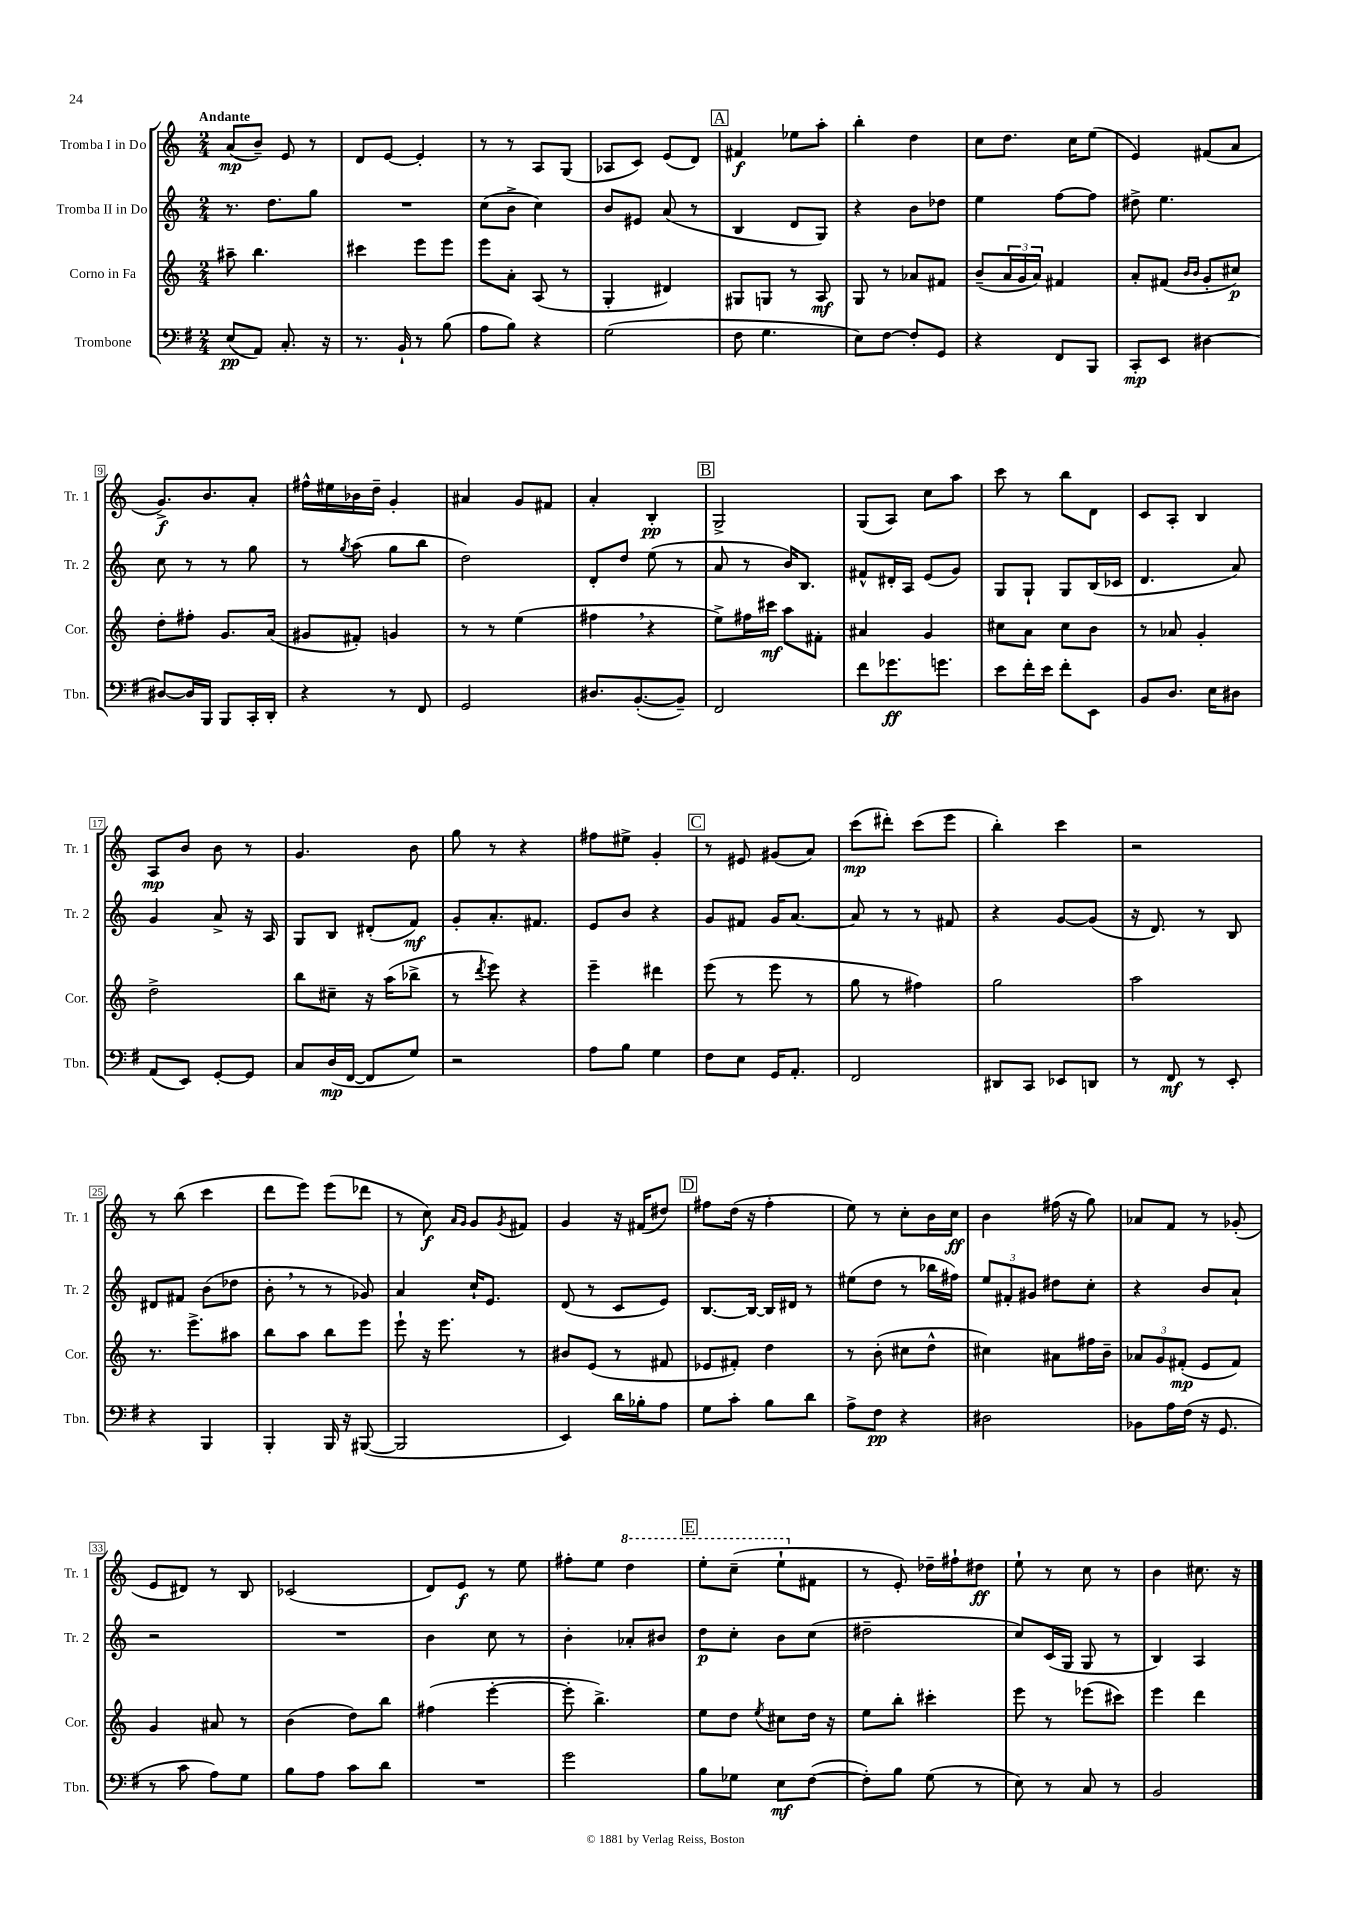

**kern	**dynam	**kern	**dynam	**kern	**dynam	**kern	**dynam
*part4	*part4	*part3	*part3	*part2	*part2	*part1	*part1
*staff4	*staff4	*staff3	*staff3	*staff2	*staff2	*staff1	*staff1
*I"Trombone	*	*I"Corno in Fa	*	*I"Tromba II in Do	*	*I"Tromba I in Do	*
*I'Tbn.	*	*I'Cor.	*	*I'Tr. 2	*	*I'Tr. 1	*
*clefF4	*	*clefG2	*	*clefG2	*	*clefG2	*
*k[f#]	*	*k[]	*	*k[]	*	*k[]	*
*M2/4	*	*M2/4	*	*M2/4	*	*M2/4	*
=1	=1	=1	=1	=1	=1	=1	=1
!	!	!	!	!	!	!LO:TX:a:B:t=Andante	!
(8E/L	pp	8aa#X~\	.	8.r	.	(8a/L	mp
8AA/J)	.	4.bb\	.	.	.	8b~/J)	.
.	.	.	.	8.dd\L	.	.	.
8.C'/	.	.	.	.	.	8e/	.
.	.	.	.	8gg\J	.	8r	.
16r	.	.	.	.	.	.	.
=2	=2	=2	=2	=2	=2	=2	=2
8.r	.	4ccc#X\	.	2r	.	8d/L	.
.	.	.	.	.	.	[8e/J	.
16BB`/	.	.	.	.	.	.	.
8r	.	8eee\L	.	.	.	4e'/]	.
(8B\	.	8eee\J	.	.	.	.	.
=3	=3	=3	=3	=3	=3	=3	=3
8A\L	.	8eee\L	.	(8cc\L	.	8r	.
8B\J)	.	8a'\J	.	8b^\J	.	8r	.
4r	.	(8A/	.	4cc\)	.	8A/L	.
.	.	8r	.	.	.	(8G/J	.
=4	=4	=4	=4	=4	=4	=4	=4
(2G\	.	4G'/	.	8b/L	.	8A-X/L	.
.	.	.	.	8e#X/J	.	8c/J)	.
.	.	4d#X/)	.	(8a/	.	(8e/L	.
.	.	.	.	8r	.	8d/J)	.
!!LO:REH:place=s1:t=A
=5	=5	=5	=5	=5	=5	=5	=5
8F#\	.	8G#X/L	.	4B/	.	4f#X/	f
4.G\	.	8Gn/J	.	.	.	.	.
.	.	8r	.	8d/L	.	8ee-X\L	.
.	.	8A/	mf	8G/J)	.	8aa'\J	.
=6	=6	=6	=6	=6	=6	=6	=6
8E\L)	.	8G/	.	4r	.	4bb'\	.
[8F#\J	.	8r	.	.	.	.	.
8F#'/L]	.	8a-X/L	.	8b\L	.	4dd\	.
8GG/J	.	8f#X/J	.	8dd-X\J	.	.	.
=7	=7	=7	=7	=7	=7	=7	=7
4r	.	(8b~/L	.	4ee\	.	8cc\L	.
.	.	24a/L	.	.	.	8.dd\J	.
.	.	24g/	.	.	.	.	.
.	.	24a/JJ)	.	.	.	.	.
8FF#/L	.	4f#X/	.	[8ff\L	.	.	.
.	.	.	.	.	.	16cc\KL	.
8BBB/J	.	.	.	8ff\J]	.	(8ee\J	.
=8	=8	=8	=8	=8	=8	=8	=8
8CC'/L	mp	8a'/L	.	8dd#X^\	.	4e/)	.
8EE/J	.	(8f#X/J	.	4.ee\	.	.	.
.	.	16qqb/LL	.	.	.	.	.
.	.	16qqb/JJ	.	.	.	.	.
[4D#X\	.	8g'/L	.	.	.	(8f#X/L	.
.	.	8cc#X/J)	p	.	.	8a/J	.
!!LO:LB:g=z
=9	=9	=9	=9	=9	=9	=9	=9
8D#X/L_	.	8dd'\L	.	8cc\	.	8.g^/L)	f
16D#/L]	.	8ff#X'\J	.	8r	.	.	.
16BBB/JJ	.	.	.	.	.	8.b/	.
8BBB/L	.	8.g/L	.	8r	.	.	.
16CC'/L	.	.	.	8gg\	.	8a'/J	.
16DD'/JJ	.	(16a/Jk	.	.	.	.	.
=10	=10	=10	=10	=10	=10	=10	=10
4r	.	8g#X/L	.	8r	.	16ff#X^^\LL	.
.	.	.	.	.	.	16ee#X\	.
.	.	.	.	8qgg/	.	.	.
.	.	8f#X'/J)	.	(8aa\	.	16b-X\	.
.	.	.	.	.	.	16dd~\JJ	.
8r	.	4gn/	.	8gg\L	.	4g'/	.
8FF#/	.	.	.	8bb\J	.	.	.
=11	=11	=11	=11	=11	=11	=11	=11
2GG/	.	8r	.	2dd\)	.	4a#X/	.
.	.	8r	.	.	.	.	.
.	.	(4ee\	.	.	.	8g/L	.
.	.	.	.	.	.	8f#X/J	.
=12	=12	=12	=12	=12	=12	=12	=12
8.D#X/L	.	4ff#X,\	.	8d'/L	.	4a'/	.
.	.	.	.	8dd/J	.	.	.
([8.BB'/	.	.	.	.	.	.	.
.	.	4r	.	(8ee\	.	4B'/	pp
8BB~/J])	.	.	.	8r	.	.	.
!!LO:REH:place=s1:t=B
=13	=13	=13	=13	=13	=13	=13	=13
2FF#/	.	8ee^\L)	.	8a/	.	2G^/	.
.	.	16ff#X\L	.	8r	.	.	.
.	.	16ccc#X\JJ	mf	.	.	.	.
.	.	8aa\L	.	16b/KL)	.	.	.
.	.	.	.	8.B/J	.	.	.
.	.	8f#X'\J	.	.	.	.	.
=14	=14	=14	=14	=14	=14	=14	=14
8f#\L	.	4a#X/	.	8f#X^^/L	.	(8G/L	.
8.g-X\	ff	.	.	16d#X'/L	.	8A/J)	.
.	.	.	.	16A/JJ	.	.	.
.	.	4g/	.	(8e/L	.	8cc\L	.
8.gn\J	.	.	.	.	.	.	.
.	.	.	.	8g/J)	.	8aa\J	.
=15	=15	=15	=15	=15	=15	=15	=15
8e\L	.	8cc#X\L	.	8G/L	.	8ccc\	.
16f#'\L	.	8a\J	.	8G`/J	.	8r	.
16e\JJ	.	.	.	.	.	.	.
8f#'\L	.	8cc#\L	.	8G/L	.	8bb\L	.
8EE\J	.	8b\J	.	(16B/L	.	8d\J	.
.	.	.	.	16c-X/JJ	.	.	.
=16	=16	=16	=16	=16	=16	=16	=16
8BB/L	.	8r	.	4.d/	.	8c/L	.
8.D/J	.	8a-X/	.	.	.	8A'/J	.
.	.	4g'/	.	.	.	4B/	.
16E\KL	.	.	.	.	.	.	.
8D#X\J	.	.	.	8a/)	.	.	.
!!LO:LB:g=z
=17	=17	=17	=17	=17	=17	=17	=17
(8AA/L	.	2dd^\	.	4g/	.	8A/L	mp
8EE/J)	.	.	.	.	.	8b/J	.
[8GG'/L	.	.	.	8a^/	.	8b\	.
8GG/J]	.	.	.	16r	.	8r	.
.	.	.	.	16A/	.	.	.
=18	=18	=18	=18	=18	=18	=18	=18
8C/L	.	8bb\L	.	8G/L	.	4.g/	.
(16D/L	mp	8cc#X~\J	.	8B/J	.	.	.
[16FF#/JJ	.	.	.	.	.	.	.
8FF#/L]	.	16r	.	(8d#X'/L	.	.	.
.	.	(16aa\KL	.	.	.	.	.
8G/J)	.	8bb-X^\J	.	8f/J)	mf	8b\	.
=19	=19	=19	=19	=19	=19	=19	=19
2r	.	8r	.	8g'/L	.	8gg\	.
.	.	8qddd/	.	.	.	.	.
.	.	8eee\)	.	8.a'/	.	8r	.
.	.	4r	.	.	.	4r	.
.	.	.	.	8.f#X/J	.	.	.
=20	=20	=20	=20	=20	=20	=20	=20
8A\L	.	4eee~\	.	8e/L	.	8ff#X\L	.
8B\J	.	.	.	8b/J	.	8ee#X^\J	.
4G\	.	4ddd#X\	.	4r	.	4g'/	.
!!LO:REH:place=s1:t=C
=21	=21	=21	=21	=21	=21	=21	=21
8F#\L	.	(8eee\	.	8g/L	.	8r	.
8E\J	.	8r	.	8f#X/J	.	8e#X/	.
16GG/KL	.	8eee\	.	16g/KL	.	(8g#X/L	.
8.AA'/J	.	.	.	[8.a/J	.	.	.
.	.	8r	.	.	.	8a/J)	.
=22	=22	=22	=22	=22	=22	=22	=22
2FF#/	.	8gg\	.	8a/]	.	(8ccc\L	mp
.	.	8r	.	8r	.	8ddd#X'\J)	.
.	.	4ff#X\)	.	8r	.	(8ccc\L	.
.	.	.	.	8f#X/	.	8eee\J	.
=23	=23	=23	=23	=23	=23	=23	=23
8DD#X/L	.	2gg\	.	4r	.	4bb'\)	.
8CC/J	.	.	.	.	.	.	.
8EE-X/L	.	.	.	[8g/L	.	4ccc\	.
8DDn/J	.	.	.	(8g/J]	.	.	.
=24	=24	=24	=24	=24	=24	=24	=24
8r	.	2aa\	.	16r	.	2r	.
.	.	.	.	8.d/)	.	.	.
8FF#/	mf	.	.	.	.	.	.
8r	.	.	.	8r	.	.	.
8EE'/	.	.	.	8B/	.	.	.
!!LO:LB:g=z
=25	=25	=25	=25	=25	=25	=25	=25
4r	.	8.r	.	8d#X/L	.	8r	.
.	.	.	.	8f#X/J	.	(8bb\	.
.	.	8.eee^\L	.	.	.	.	.
4BBB/	.	.	.	(8b\L	.	4ccc\	.
.	.	8aa#X\J	.	8dd-X\J	.	.	.
=26	=26	=26	=26	=26	=26	=26	=26
4BBB'/	.	8bb\L	.	8b',\	.	8ddd\L	.
.	.	8aa\J	.	8r	.	8eee\J)	.
16BBB/	.	8bb\L	.	8r	.	(8eee\L	.
16r	.	.	.	.	.	.	.
([8BBB#X/	.	8eee\J	.	8g-X/)	.	8ddd-X\J	.
=27	=27	=27	=27	=27	=27	=27	=27
2BBB#/]	.	8eee`\	.	4a/	.	8r	.
.	.	16r	.	.	.	8cc\)	f
.	.	8.eee\	.	.	.	.	.
.	.	.	.	.	.	16qqa/LL	.
.	.	.	.	.	.	16qqg/JJ	.
.	.	.	.	16cc`/KL	.	8g/L	.
.	.	.	.	8.e/J	.	.	.
.	.	.	.	.	.	8qg/	.
.	.	8r	.	.	.	8f#X/J	.
=28	=28	=28	=28	=28	=28	=28	=28
4EE/)	.	8b#X/L	.	(8d/	.	4g/	.
.	.	(8e/J	.	8r	.	.	.
16d\LL	.	8r	.	8c/L	.	16r	.
16B-X'\J	.	.	.	.	.	(16f#X/KL	.
8A\J	.	8f#X/	.	8e/J)	.	8dd#X/J)	.
!!LO:REH:place=s1:t=D
=29	=29	=29	=29	=29	=29	=29	=29
8G\L	.	8e-X/L	.	[8.B/L	.	8ff#X\L	.
8c'\J	.	8f#X'/J)	.	.	.	(16dd\Jk	.
.	.	.	.	16B/Jk_	.	16r	.
8B\L	.	4dd\	.	16B/LL]	.	4ff#'\	.
.	.	.	.	16d#X/JJ	.	.	.
8d\J	.	.	.	8r	.	.	.
=30	=30	=30	=30	=30	=30	=30	=30
8A^\L	.	8r	.	(8ee#X\L	.	8ee\)	.
8F#\J	pp	(8b'\	.	8dd\J	.	8r	.
4r	.	8cc#X\L	.	8r	.	8cc'\L	.
.	.	8dd^^\J	.	16bb-X\LL	.	16b\L	.
.	.	.	.	16ff#X\JJ)	.	16cc\JJ	ff
=31	=31	=31	=31	=31	=31	=31	=31
2D#X\	.	4cc#X\)	.	12ee/L	.	4b\	.
.	.	.	.	12f#X'/	.	.	.
.	.	.	.	12g#X/J	.	.	.
.	.	8a#X\L	.	8dd#X\L	.	(16ff#X\	.
.	.	.	.	.	.	16r	.
.	.	16ff#X\L	.	8cc'\J	.	8gg\)	.
.	.	16b~\JJ	.	.	.	.	.
=32	=32	=32	=32	=32	=32	=32	=32
8BB-X\L	.	12a-X/L	.	4r	.	8a-X/L	.
.	.	12g/	.	.	.	.	.
16A\L	.	.	.	.	.	8f/J	.
.	.	(12f#X'/J	mp	.	.	.	.
(16F#\JJ	.	.	.	.	.	.	.
16r	.	8e/L	.	8b/L	.	8r	.
8.GG/	.	.	.	.	.	.	.
.	.	8f#/J)	.	8a`/J	.	(8g-X'/	.
!!LO:LB:g=z
=33	=33	=33	=33	=33	=33	=33	=33
8r	.	4g/	.	2r	.	8e/L	.
8c\	.	.	.	.	.	8d#X/J)	.
8A\L)	.	8a#X/	.	.	.	8r	.
8G\J	.	8r	.	.	.	8B/	.
=34	=34	=34	=34	=34	=34	=34	=34
8B\L	.	(4b\	.	2r	.	(2c-X/	.
8A\J	.	.	.	.	.	.	.
8c\L	.	8dd\L)	.	.	.	.	.
8d\J	.	8bb\J	.	.	.	.	.
=35	=35	=35	=35	=35	=35	=35	=35
2r	.	(4ff#X\	.	4b\	.	8d/L)	.
.	.	.	.	.	.	8e/J	f
.	.	[4eee'\	.	8cc\	.	8r	.
.	.	.	.	8r	.	8ee\	.
=36	=36	=36	=36	=36	=36	=36	=36
2g\	.	8eee'\]	.	4b'\	.	8ff#X'\L	.
.	.	4.bb^\)	.	.	.	8ee\J	.
*	*	*	*	*	*	*8va	*
.	.	.	.	8a-X'/L	.	4ddd\	.
.	.	.	.	8b#X/J	.	.	.
!!LO:REH:place=s1:t=E
=37	=37	=37	=37	=37	=37	=37	=37
8B\L	.	8ee\L	.	8dd\L	p	8eee'\L	.
8G-X\J	.	8dd\J	.	8cc'\J	.	(8ccc~\J	.
.	.	8qee/	.	.	.	.	.
8E\L	mf	8cc#X\L	.	8b\L	.	8eee`\L	.
*	*	*	*	*	*	*X8va	*
([8F#\J	.	16dd\Jk	.	(8cc\J	.	8f#X\J	.
.	.	16r	.	.	.	.	.
=38	=38	=38	=38	=38	=38	=38	=38
8F#'\L])	.	8ee\L	.	2dd#X~\	.	8r	.
8B\J	.	8bb'\J	.	.	.	8e'/)	.
(8G\	.	4ccc#X'\	.	.	.	16dd-X~\LL	.
.	.	.	.	.	.	16ff#X`\J	.
8r	.	.	.	.	.	8dd#X\J	ff
=39	=39	=39	=39	=39	=39	=39	=39
8E\)	.	8eee\	.	8cc/L)	.	8ee`\	.
8r	.	8r	.	(16c/L	.	8r	.
.	.	.	.	16G/JJ	.	.	.
8C/	.	(8eee-X\L	.	8G/	.	8cc\	.
8r	.	8ccc#X\J)	.	8r	.	8r	.
=40	=40	=40	=40	=40	=40	=40	=40
2BB/	.	4eee\	.	4B/)	.	4b\	.
.	.	4ddd\	.	4A/	.	8.cc#X\	.
.	.	.	.	.	.	16r	.
==	==	==	==	==	==	==	==
*-	*-	*-	*-	*-	*-	*-	*-
